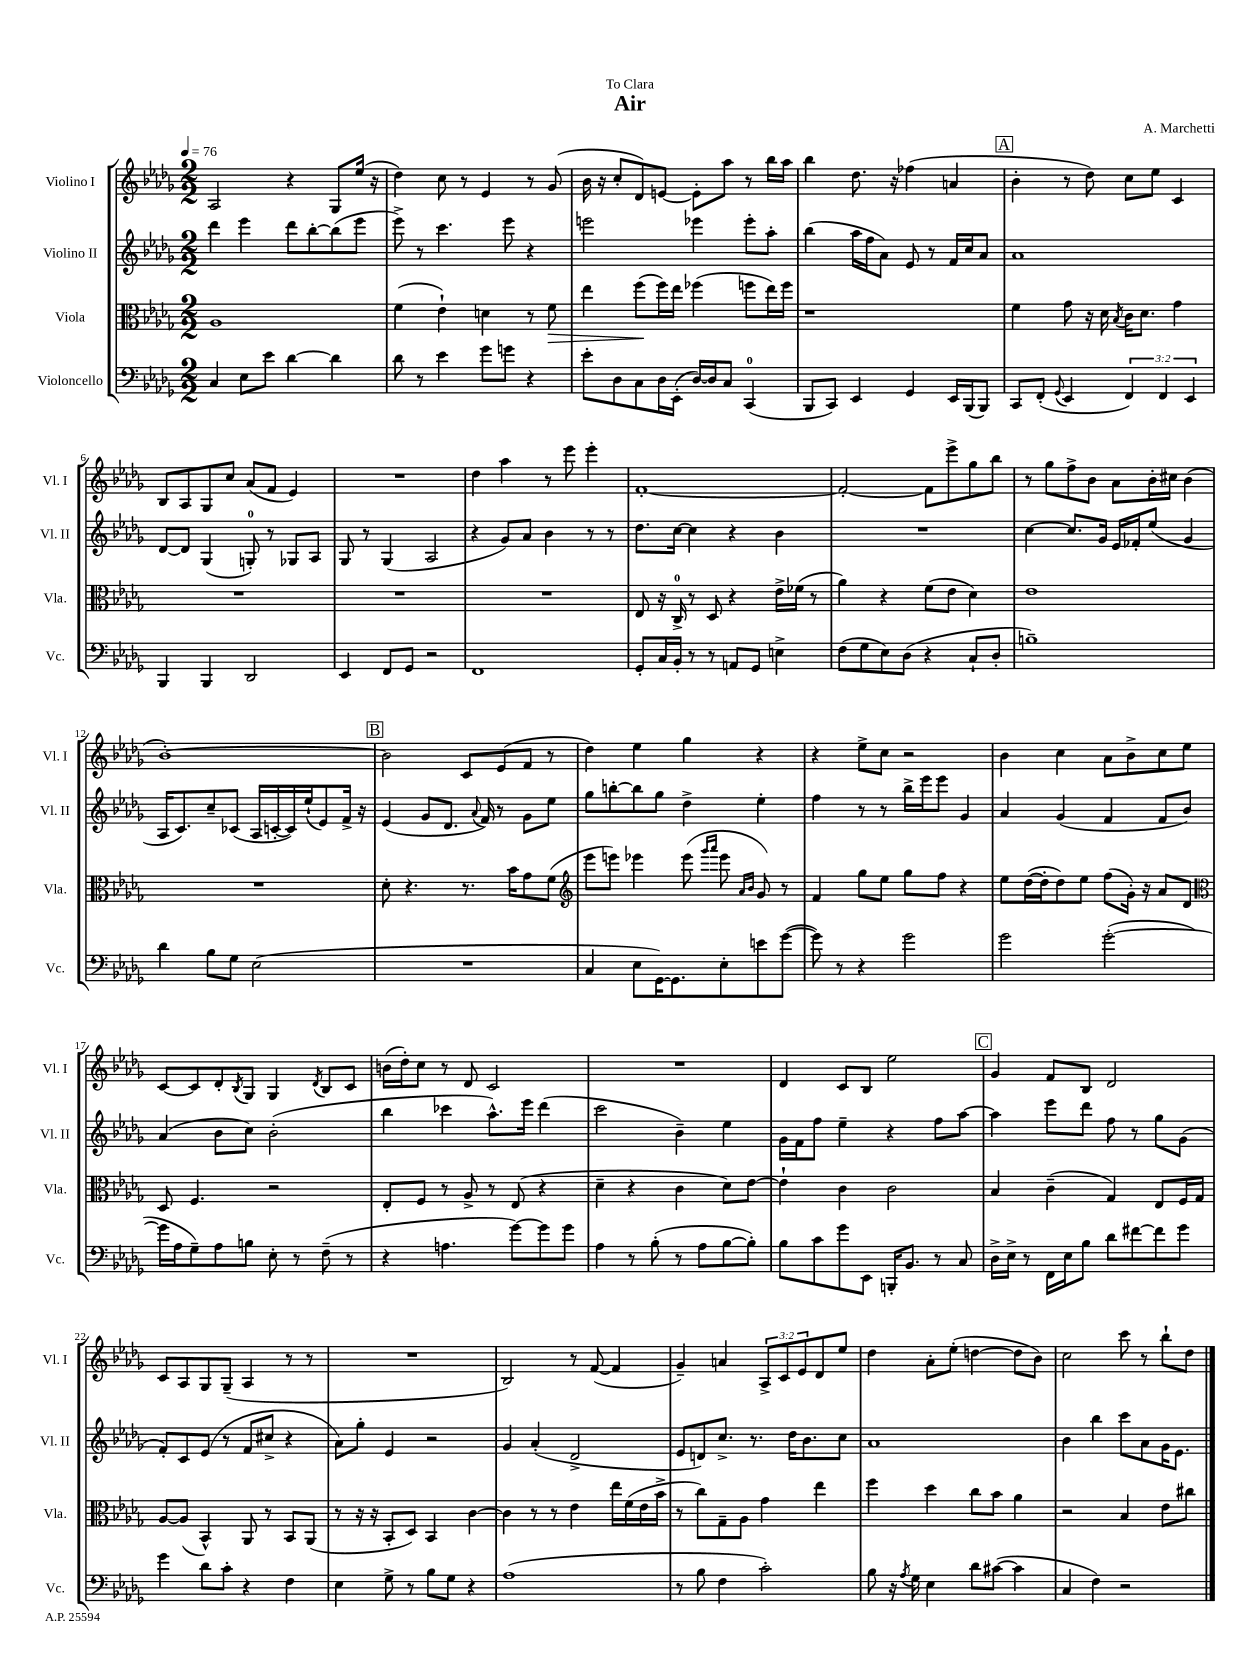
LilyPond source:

\header { title = "Air" composer = "A. Marchetti" dedication = "To Clara" }
<<
\new StaffGroup <<
\new Staff = "s0" \with { instrumentName = "Violino I" shortInstrumentName = "Vl. I" } {
    \clef treble \key des \major \numericTimeSignature \time 2/2 \override Staff.TupletNumber.text = #tuplet-number::calc-fraction-text \tempo 4 = 76
    aes2 r4 ges8 ees''16( r16 |
    des''4) c''8 r8 ees'4 r8 ges'8( |
    bes'16 r16 c''8-. des'8) e'8~ e'8-. aes''8 r8 bes''16 aes''16 |
    bes''4 des''8. r16 fes''4( a'4 |
    \mark \markup { \box "A" } bes'4-. r8 des''8) c''8 ees''8 c'4 |
    bes8 aes8 ges8 c''8 aes'8( f'8 ees'4) |
    R1 |
    des''4 aes''4 r8 ees'''8 ees'''4-. |
    f'1~-. |
    f'2~-. f'8 ees'''8-> ges''8 bes''8 |
    r8 ges''8 f''8-> bes'8 aes'8 bes'16-. cis''16 bes'4( |
    bes'1~-.) |
    \mark \markup { \box "B" } bes'2 c'8 ees'8( f'8 r8 |
    des''4) ees''4 ges''4 r4 |
    r4 ees''8-> c''8 r2 |
    bes'4 c''4 aes'8 bes'8-> c''8 ees''8 |
    c'8~ c'8 des'8-. \acciaccatura { bes8 } ges8 ges4 \acciaccatura { des'8 } bes8 c'8 |
    b'16( des''16-.) c''8 r8 des'8 c'2 |
    R1 |
    des'4 c'8 bes8 ees''2 |
    \mark \markup { \box "C" } ges'4 f'8 bes8 des'2 |
    c'8 aes8 ges8 ges8--( aes4 r8 r8 |
    R1 |
    bes2) r8 f'8~( f'4 |
    ges'4--) a'4 \tuplet 3/2 { aes8-> c'8 ees'8 } des'8 ees''8 |
    des''4 aes'8-. ees''8-.( d''4~ d''8 bes'8) |
    c''2 c'''8 r8 bes''8-! des''8 \bar "|." |
}
\new Staff = "s1" \with { instrumentName = "Violino II" shortInstrumentName = "Vl. II" } {
    \clef treble \key des \major \numericTimeSignature \time 2/2
    des'''4 ees'''4 des'''8 bes''8~-. bes''8( ees'''8 |
    ees'''8->) r8 c'''4. ees'''8 r4 |
    e'''2 ees'''4 ees'''8-. aes''8-. |
    bes''4( aes''16 f''16 aes'8) ees'8 r8 f'16 c''16 aes'8 |
    \mark \markup { \box "A" } aes'1 |
    des'8~ des'8 ges4( g8-0-.) r8 ges8 aes8 |
    ges8 r8 ges4( aes2 |
    r4 ges'8) aes'8 bes'4 r8 r8 |
    des''8. c''16~ c''4 r4 bes'4 |
    R1 |
    c''4~ c''8. ges'16 ees'16 fes'16-. ees''8( ges'4 |
    aes16 c'8.) c''8-- ces'8( aes16 c'16~-. c'16) ees''16-!( ees'8) f'16-> r16 |
    \mark \markup { \box "B" } ees'4( ges'8 des'8. \appoggiatura { aes'8 } f'16) r8 ges'8 ees''8 |
    ges''8 b''8~-. b''8 ges''8 des''4-> ees''4-. |
    f''4 r8 r8 bes''16-> ees'''16 ees'''8 ges'4 |
    aes'4 ges'4( f'4 f'8 bes'8) |
    aes'4( bes'8 c''8) bes'2-.( |
    bes''4 ces'''4 aes''8.-^) ees'''16 des'''4( |
    c'''2 bes'4--) ees''4 |
    ges'16 f'16 f''8 ees''4-- r4 f''8 aes''8~ |
    \mark \markup { \box "C" } aes''4 ees'''8 des'''8 f''8 r8 ges''8 ges'8( |
    f'8-.) c'8 ees'8( r8 f'8 cis''8-> r4 |
    aes'8) ges''8-. ees'4 r2 |
    ges'4 aes'4-.( des'2-> |
    ees'8 d'8) c''8.-> r8. des''16 bes'8. c''8 |
    aes'1 |
    bes'4 bes''4 c'''8 aes'8 ges'16 ees'8. \bar "|." |
}
\new Staff = "s2" \with { instrumentName = "Viola" shortInstrumentName = "Vla." } {
    \clef alto \key des \major \numericTimeSignature \time 2/2
    aes1 |
    f'4( ees'4-!) d'4 r8 f'8\> |
    ees''4 f''8\!( f''16) ees''16 fes''4( f''8 ees''16) f''16 |
    r1 |
    \mark \markup { \box "A" } f'4 ges'8 r16 des'16 \acciaccatura { bes8 } c'16 des'8. ges'4 |
    R1 |
    R1 |
    R1 |
    ees8 r16 c16-0-> r8 des8 r4 ees'16-> fes'16( r8 |
    aes'4) r4 f'8( ees'8 des'4) |
    ees'1 |
    R1 |
    \mark \markup { \box "B" } des'8-. r4. r8. bes'16 ges'8 f'8( |
    \clef treble ees'''8 e'''8) ees'''4 ees'''8( \grace { ges'''16 aes'''16 } ees'''8 \grace { aes'16 bes'16 } ges'8) r8 |
    f'4 ges''8 ees''8 ges''8 f''8 r4 |
    ees''8 des''16~( des''16-. des''8) ees''8 f''8( ges'16-.) r16 aes'8 des'8 |
    \clef alto des8 f4. r2 |
    ees8-. f8 r8 aes8-> r8 ees8( r4 |
    des'4-- r4 c'4 des'8) ees'8~ |
    ees'4-! c'4 c'2 |
    \mark \markup { \box "C" } bes4 c'4--( ges4) ees8 f16 ges16 |
    aes8~ aes8( bes,4-^) aes,8 r8 bes,8 aes,8( |
    r8 r16 r16 bes,8-. des8) bes,4 c'4~ |
    c'4 r8 r8 ees'4 ees''16 f'16( ees'16 bes'16-> |
    r8 c''8) ges8-- aes8 ges'4 ees''4 |
    f''4 des''4 c''8 bes'8 aes'4 |
    r2 bes4 ees'8 cis''8 \bar "|." |
}
\new Staff = "s3" \with { instrumentName = "Violoncello" shortInstrumentName = "Vc." } {
    \clef bass \key des \major \numericTimeSignature \time 2/2 \override Staff.TupletNumber.text = #tuplet-number::calc-fraction-text
    c4 ees8 ees'8 des'4~ des'4 |
    des'8 r8 ees'4 ges'8 g'8 r4 |
    ees'8-. des8 c8 des16 ees,16-.( des16~) des16 c8 c,4-0( |
    bes,,8 c,8) ees,4 ges,4 ees,16 bes,,16( bes,,8) |
    \mark \markup { \box "A" } c,8 f,8-.( \appoggiatura { ges,8 } ees,4 \tuplet 3/2 { f,4) f,4 ees,4 } |
    bes,,4 bes,,4 des,2 |
    ees,4 f,8 ges,8 r2 |
    f,1 |
    ges,8-. c16 bes,16-. r8 r8 a,8 ges,8 e4-> |
    f8( ges8 ees8) des8( r4 c8-! des8-. |
    b1--) |
    des'4 bes8 ges8 ees2( |
    \mark \markup { \box "B" } R1 |
    c4 ees8 ges,16~) ges,8. ees8-. e'8 ges'8~( |
    ges'8) r8 r4 ges'2 |
    ges'2 ges'2~-.( |
    ges'16 aes16 ges8--) aes8 b8 ees8-. r8 f8--( r8 |
    r4 a4. ges'8~) ges'8 ges'8 |
    aes4 r8 bes8-.( r8 aes8 bes8~ bes8-.) |
    bes8 c'8 ges'8 ees,8 b,,16-. bes,8. r8 c8 |
    \mark \markup { \box "C" } des16-> ees16-> r8 f,16 ees16 bes8 des'8 fis'8~ fis'8 ges'8 |
    ges'4 des'8 c'8-. r4 f4 |
    ees4 ges8-> r8 bes8 ges8 r4 |
    aes1( |
    r8 bes8 f4 c'2-.) |
    bes8 r16 \acciaccatura { aes8 } ges16 ees4 des'8 cis'8~( cis'4 |
    c4 f4) r2 \bar "|." |
}
>>
>>
